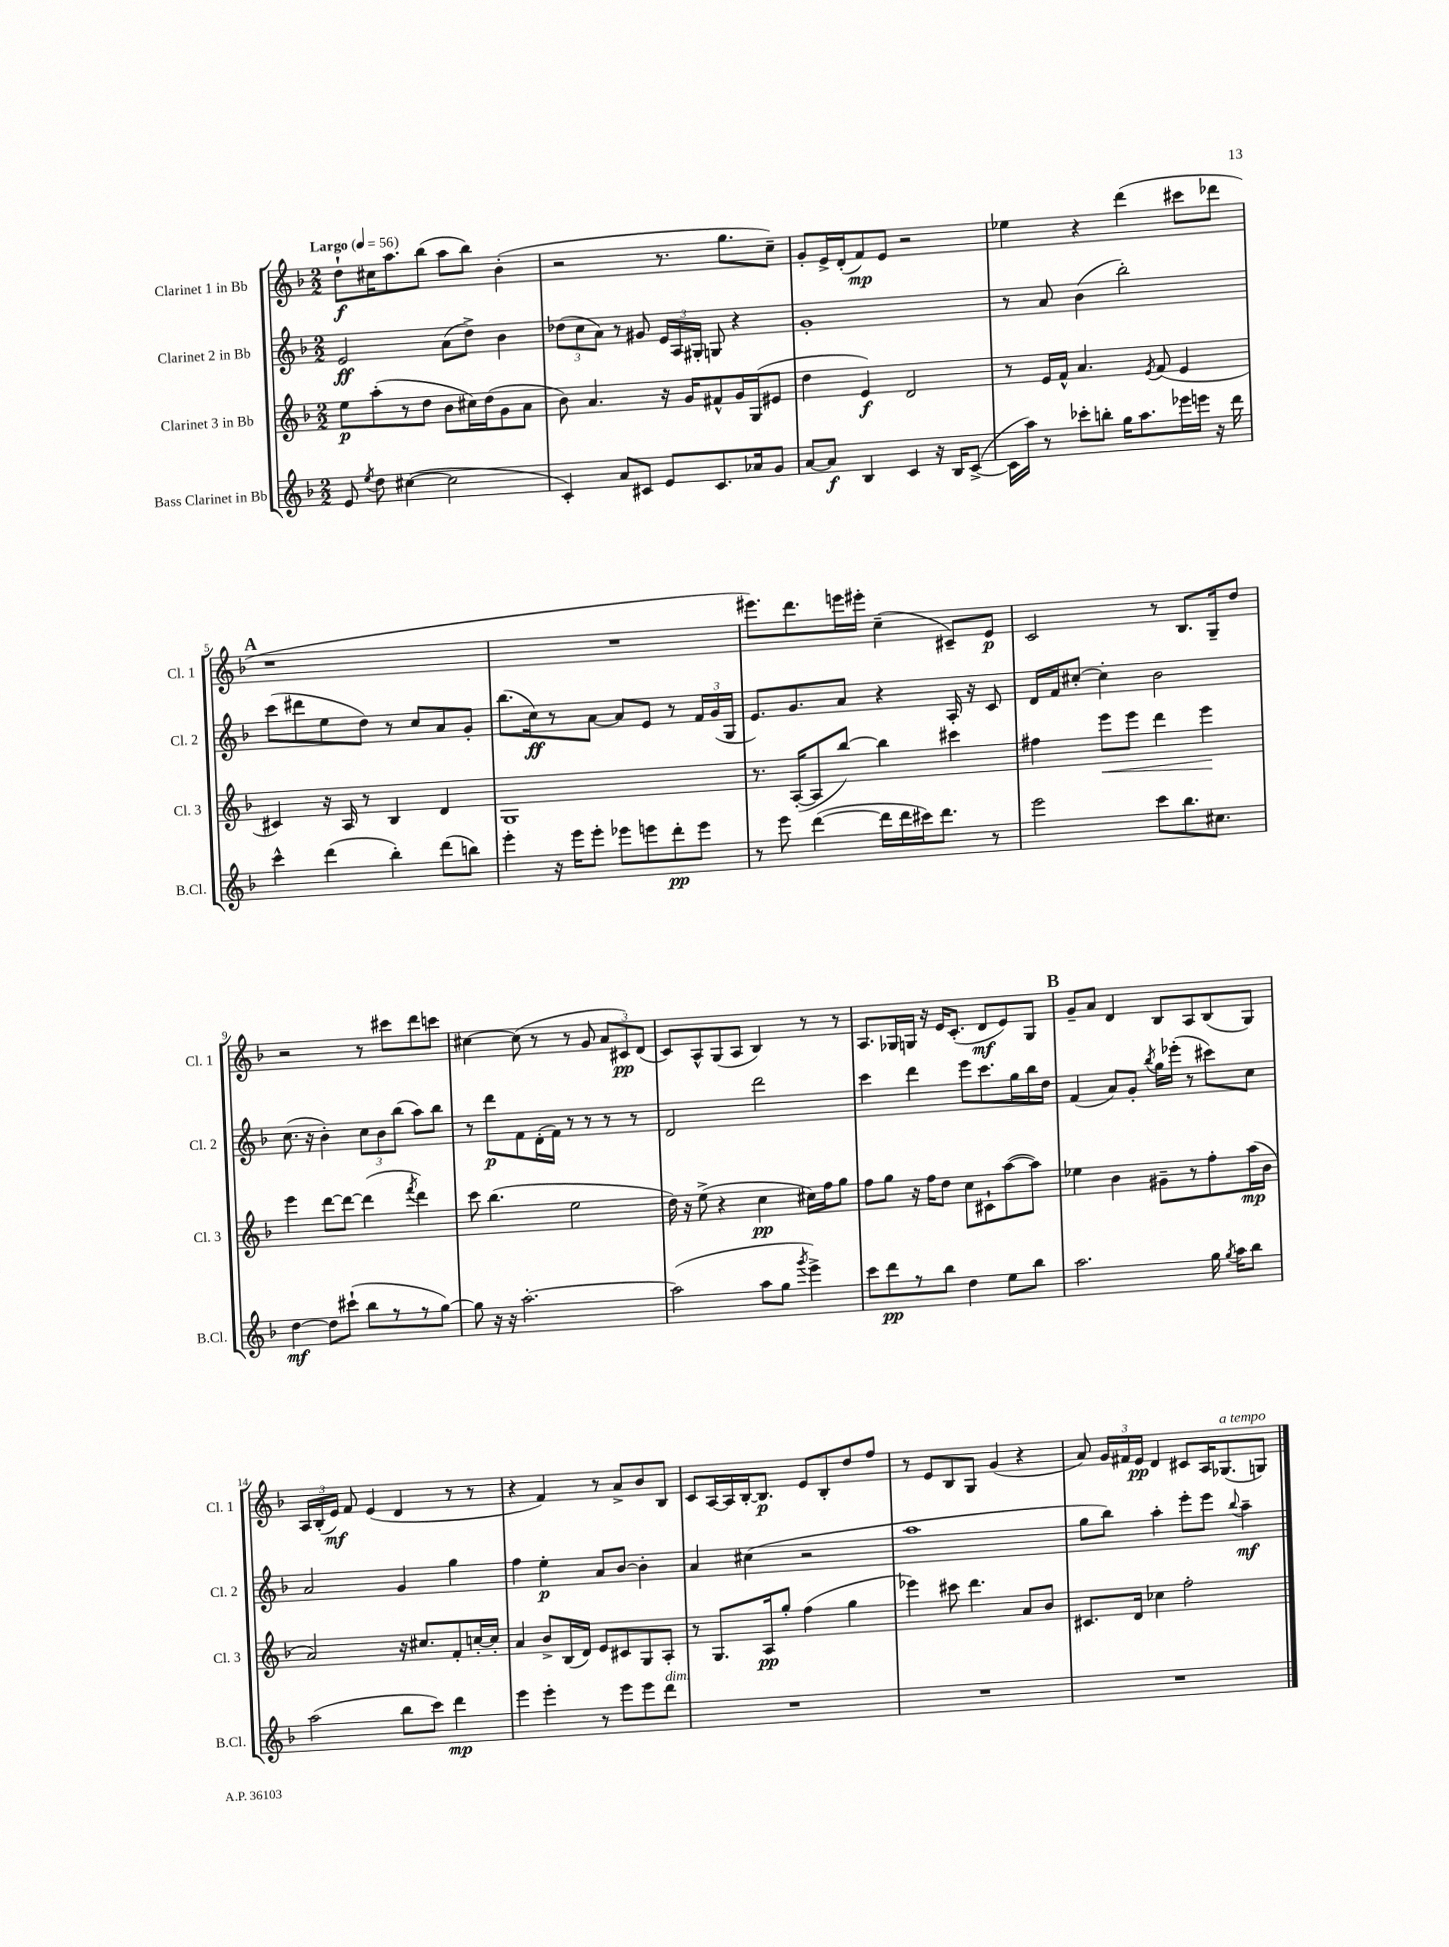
<<
\new StaffGroup <<
\new Staff = "s0" \with { instrumentName = "Clarinet 1 in Bb" shortInstrumentName = "Cl. 1" } {
    \clef treble \key f \major \numericTimeSignature \time 2/2 \tempo "Largo" 4 = 56
    \autoBeamOff d''8[-!\f cis''16 a''8. bes''8]( a''8[ bes''8]) bes'4-.( |
    r2 r8. g''8.[ c''8]--) |
    g'8[-. e'16-> d'16-.( f'8\mp) e'8] r2 |
    ees''4 r4 d'''4( cis'''8[ des'''8] |
    \mark \markup { \bold "A" } r1 |
    R1 |
    eis'''8.[) d'''8. e'''16 eis'''16]-. c''4--( cis'8[--) e'8]\p |
    c'2 r8 bes8.[ g16-- d''8] |
    r2 r8 cis'''8[ d'''8 c'''8] |
    cis''4~ cis''8( r8 r8 g'8 \tuplet 3/2 { a'8[ cis'8\pp) d'8]( } |
    c'8[) a8-^ g8( a8] bes4) r8 r8 |
    a8.[ ges16 g16] r16 e'16[ c'8.]-.( d'8[\mf e'8) g8] |
    \mark \markup { \bold "B" } g'8[-- a'8] d'4 bes8[ a8 bes8( g8]) |
    \tuplet 3/2 { a16[ bes16-.( e'16]\mf) } f'8 e'4( d'4 r8 r8 |
    r4 f'4) r8 a'8[-> bes'8 bes8] |
    c'8[ a16~ a16 bes16~-. bes8.]\p e'8[ bes8-. d''8 f''8] |
    r8 e'8[ bes8 g8] g'4( r4 |
    a'8) \tuplet 3/2 { g'16[ fis'16 e'16]\pp } d'4 cis'8[ a16 ges8.^\markup { \italic "a tempo" }( g8]) \bar "|." |
}
\new Staff = "s1" \with { instrumentName = "Clarinet 2 in Bb" shortInstrumentName = "Cl. 2" } {
    \clef treble \key f \major \numericTimeSignature \time 2/2
    \autoBeamOff e'2\ff a'8[( d''8]->) bes'4 |
    \tuplet 3/2 { des''8[( c''8 a'8]) } r8 gis'8 \tuplet 3/2 { e'16[ a16 gis16]-. } g8 r4 |
    g'1-. |
    r8 a'8 bes'4( bes''2-.) |
    \mark \markup { \bold "A" } c'''8[( dis'''8 e''8 d''8]) r8 c''8[ a'8 g'8]-. |
    bes''8.[( c''16\ff) r8 a'8]~ a'8[ e'8] r8 \tuplet 3/2 { f'16[ g'16( g16] } |
    e'8.[) g'8. a'8] r4 a16-. r16 c'8 |
    d'16[ f'16 cis''8]~-. cis''4-. bes'2 |
    c''8.( r16 bes'4-.) \tuplet 3/2 { c''8[ bes'8 bes''8]( } a''8[) bes''8] |
    r8 d'''8[\p f'8 d'16-.( f'16]) r8 r8 r8 r8 |
    d'2 d'''2 |
    c'''4 d'''4 e'''8[ c'''8. g''16 bes''16 d''16] |
    \mark \markup { \bold "B" } f'4( a'8[) g'8]-. \acciaccatura { bes''8 } g''16[ ees'''16]-.( r8 cis'''8[) c''8] |
    a'2 g'4 g''4 |
    f''4 e''4-.\p a'8[ bes'8]~ bes'4-. |
    a'4 cis''4( r2 |
    a''1 |
    g''8[ bes''8]) a''4-. e'''8[-. e'''8] \appoggiatura { bes''8 } a''4--\mf \bar "|." |
}
\new Staff = "s2" \with { instrumentName = "Clarinet 3 in Bb" shortInstrumentName = "Cl. 3" } {
    \clef treble \key f \major \numericTimeSignature \time 2/2
    \autoBeamOff e''8[\p a''8-.( r8 d''8] bes'8[ cis''16) d''16( g'8 a'8] |
    bes'8) a'4. r16 g'16[ fis'8-^ g'16 g16( eis'8] |
    d''4 e'4\f) d'2 |
    r8 e'16[ f'16]-^ a'4. \acciaccatura { e'8 } f'8( e'4 |
    \mark \markup { \bold "A" } cis'4) r16 a16 r8 bes4 d'4 |
    g1 |
    r8. a16[~-.( a8 bes''8]~) bes''4 cis'''4 |
    fis''4 e'''8[\< e'''8] d'''4 e'''4\! |
    e'''4 d'''8[~ d'''8]~ d'''4( \acciaccatura { f'''8 } d'''4) |
    c'''8 bes''4.( e''2 |
    d''16) r16 e''8->( r4 c''4\pp cis''16[) f''16 g''8] |
    f''8[ g''8] r16 f''16[ d''8] c''8[ cis'8-! a''8~( a''8]) |
    \mark \markup { \bold "B" } ees''4 bes'4 gis'8[-- r8 f''8-. a''16\mp( bes'16] |
    a'2) r16 cis''8.[ f'8-. c''16~-. c''16]-. |
    a'4 bes'8[-> bes16( d'16]) e'8[ cis'8 g8 a8]-. |
    r8 g8.[ a16\pp g''8]-. f''4( g''4 |
    ees'''4) cis'''8 d'''4. a'8[ bes'8] |
    cis'8.[ d'16] ces''4 f''2-. \bar "|." |
}
\new Staff = "s3" \with { instrumentName = "Bass Clarinet in Bb" shortInstrumentName = "B.Cl." } {
    \clef treble \key f \major \numericTimeSignature \time 2/2
    \autoBeamOff e'8 \acciaccatura { e''8 } d''8 cis''4~( cis''2 |
    c'4-.) a'8[ cis'8] e'8[ cis'8. aes'16 g'8] |
    a'8[~ a'8]\f bes4 c'4 r16 bes16[ c'8]~->( |
    c'16[ a''16]) r8 ces'''8[-. b''8]-. g''16[ a''8. ees'''16 e'''16] r16 d'''16 |
    \mark \markup { \bold "A" } c'''4-^ d'''4( bes''4-.) d'''8[( b''8]) |
    e'''4-. r16 e'''16[ e'''8]-. ees'''8[ e'''8 d'''8-.\pp e'''8] |
    r8 e'''8 d'''4~( d'''16[ d'''16 cis'''16) d'''8.] r8 |
    e'''2 c'''8[ bes''8. cis''8.] |
    d''4~\mf d''8[ cis'''8]-!( bes''8[ r8 r8 g''8]~) |
    g''8 r16 r16 a''2.~-. |
    a''2( a''8[ g''8] \acciaccatura { g'''8 } e'''4->) |
    c'''8[ d'''8\pp r8 bes''8] d''4 e''8[ bes''8] |
    \mark \markup { \bold "B" } a''2. g''16 \acciaccatura { g''8 } a''16[ bes''8] |
    a''2( bes''8[ c'''8]) d'''4\mp |
    e'''4 e'''4-. r8 e'''8[ e'''8 d'''8]^\markup { \italic "dim." } |
    R1 |
    R1 |
    R1 \bar "|." |
}
>>
>>
